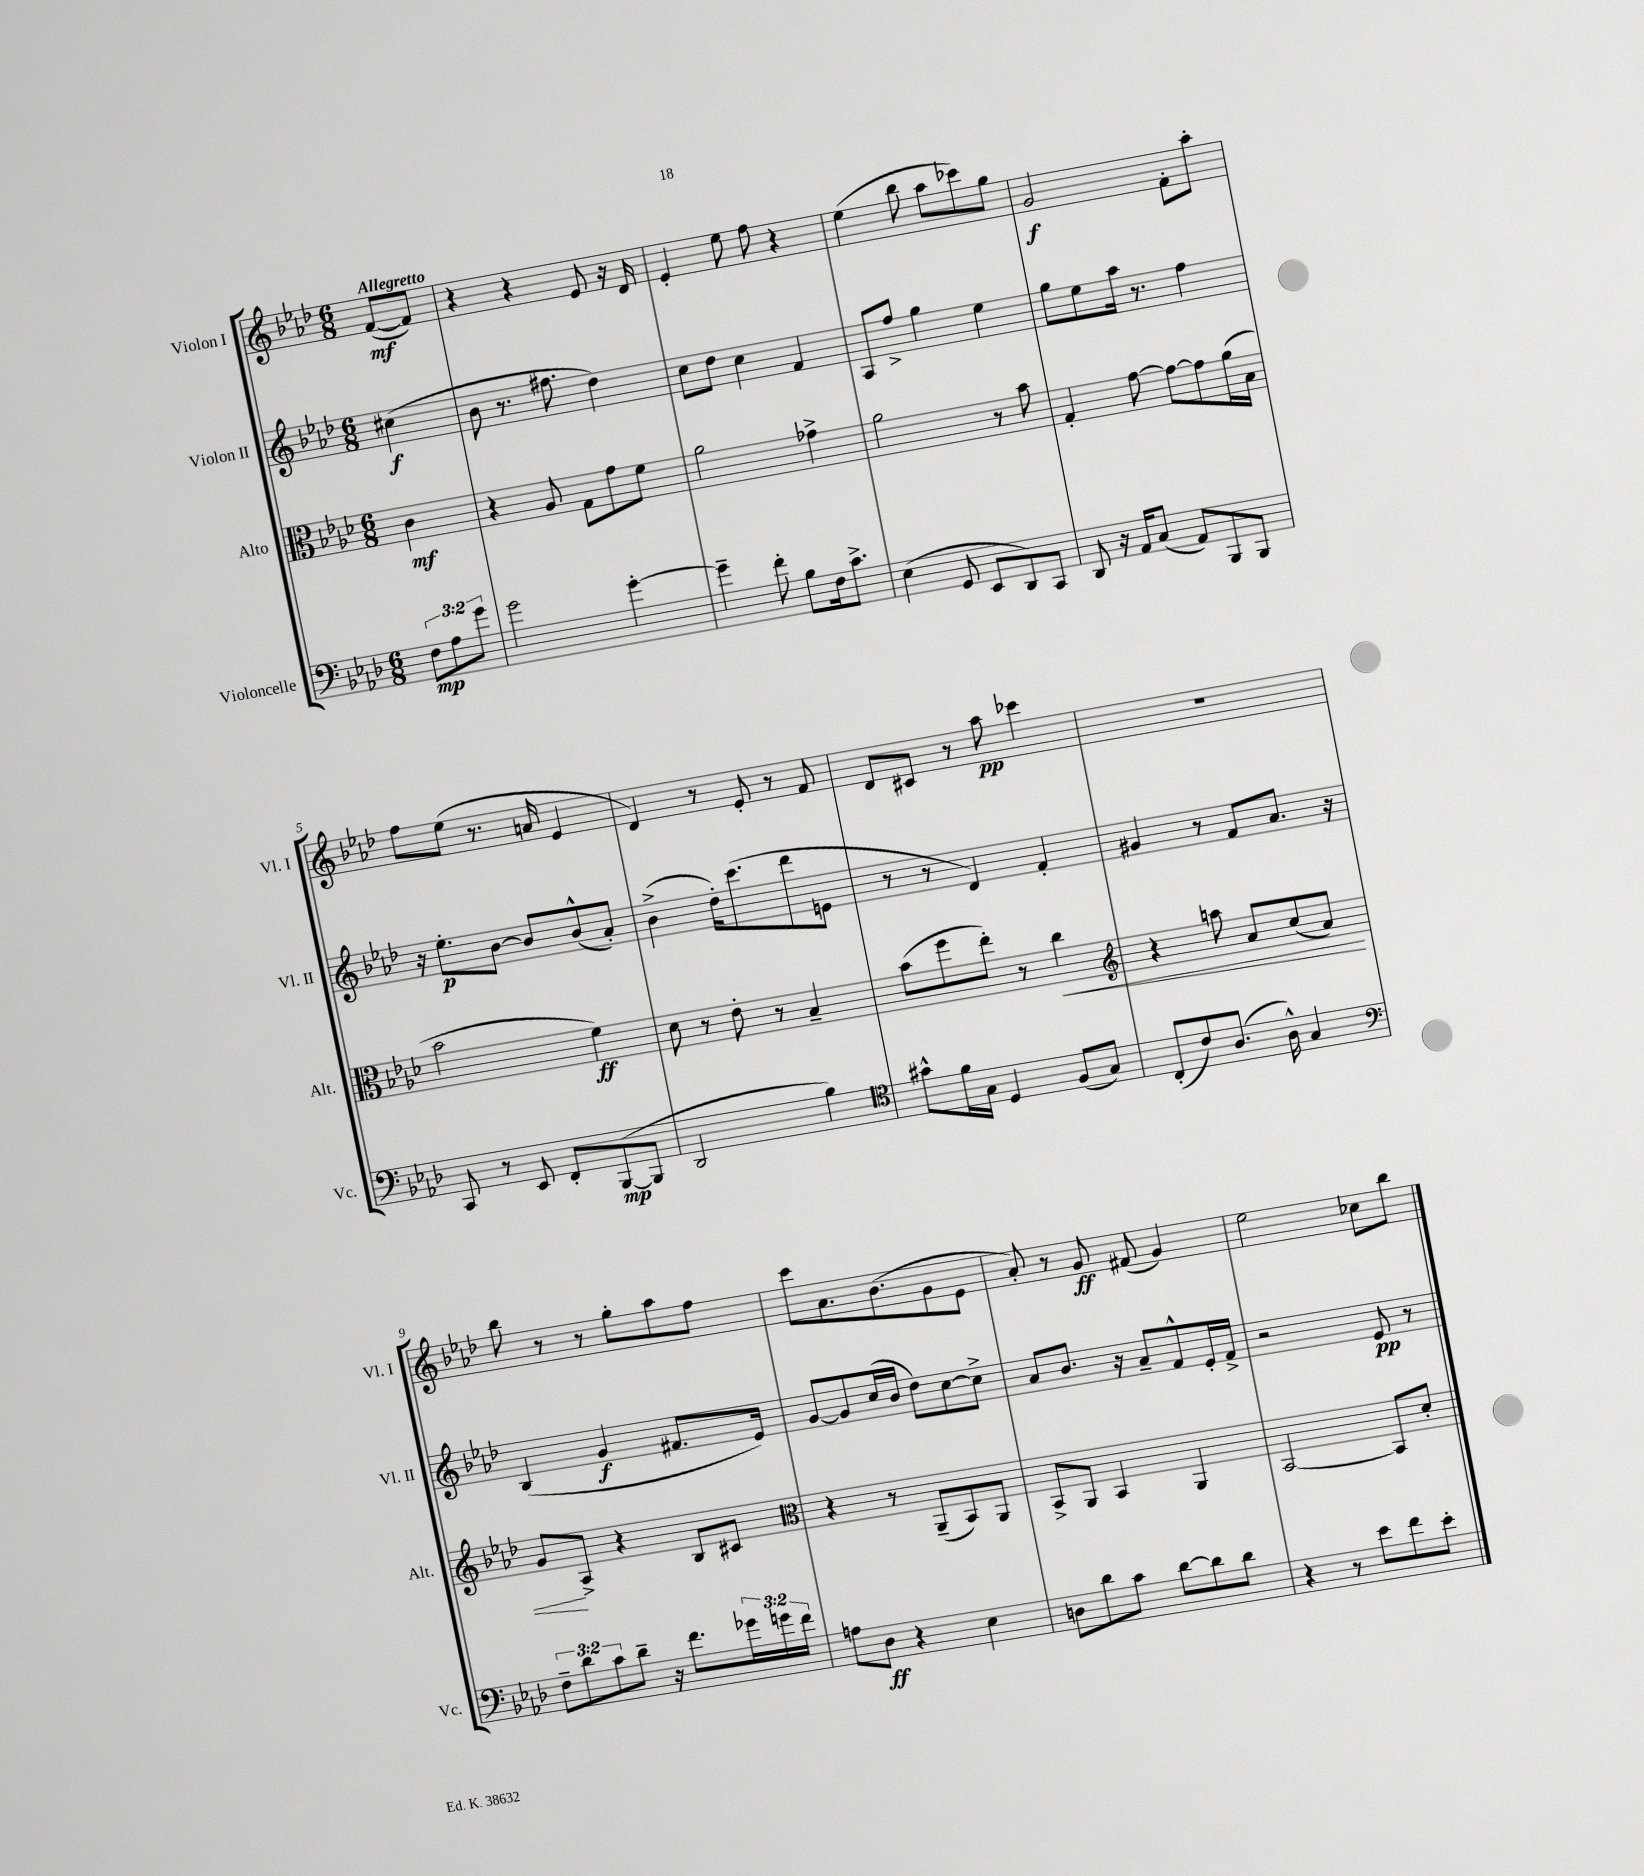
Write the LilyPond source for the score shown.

<<
\new StaffGroup <<
\new Staff = "s0" \with { instrumentName = "Violon I" shortInstrumentName = "Vl. I" } {
    \clef treble \key aes \major \numericTimeSignature \time 6/8 \partial 4 \tempo "Allegretto"
    f'8~\mf( f'8) |
    r4 r4 ees'8 r16 des'16 |
    ees'4-. ees''8 f''8 r4 |
    ees''4( bes''8 aes''8 ces'''8) g''8 |
    g'2\f f'8-. aes''8-. |
    f''8 ees''8( r8. a'16 ees'4 |
    des'4) r8 ees'8-. r8 f'8 |
    des'8 cis'8 r8 aes''8\pp ces'''4 |
    R2. |
    bes''8 r8 r8 g''8-. aes''8 f''8 |
    c'''8 aes'8. bes'8.( g'8 ees'8 |
    aes'8-.) r8 g'8\ff fis'8( g'4) |
    ees''2 ces''8 bes''8 \bar "|." |
}
\new Staff = "s1" \with { instrumentName = "Violon II" shortInstrumentName = "Vl. II" } {
    \clef treble \key aes \major \numericTimeSignature \time 6/8 \partial 4
    cis''4\f( |
    bes'8 r8. fis''8. des''4) |
    c''8 des''8 c''4 f'4 |
    aes8 f''8-> g''4 ees''4 |
    g''8 ees''8 aes''16 r8. f''4 |
    r16 ees''8.-.\p bes'8~ bes'8 bes'8-^( aes'8-.) |
    bes'4->( des''16-.) c'''8.( des'''8 e'8 |
    r8 r8 des'4) f'4-. |
    gis'4 r8 f'8 aes'8. r16 |
    bes4( g'4\f fis'8. ees'16) |
    g'8~ g'8 c''16( bes'16 des''8) c''8~ c''8-> |
    aes'8 bes'8. r16 aes'8-- f'8-^ ees'16-. f'16-> |
    r2 ees'8\pp r8 \bar "|." |
}
\new Staff = "s2" \with { instrumentName = "Alto" shortInstrumentName = "Alt." } {
    \clef alto \key aes \major \numericTimeSignature \time 6/8 \partial 4
    c'4\mf |
    r4 aes8 g8 g'8 f'8 |
    aes'2 ges'4-> |
    aes'2 r8 bes'8 |
    g4-. g'8~ g'8~ g'8 aes'16( bes16 |
    bes'2 f'4\ff) |
    des'8 r8 ees'8-. r8 bes4-- |
    bes'8( f''8 ees''8-.) r8 c''4\< |
    \clef treble r4 a''8 aes'8 c''8( aes'8) |
    g'8\! aes8-> r4 bes8 cis'8 |
    \clef alto r4 r8 aes,8--( bes,8) aes,8 |
    bes,8-> aes,8 bes,4 aes,4 |
    bes,2~ bes,8 des'8-. \bar "|." |
}
\new Staff = "s3" \with { instrumentName = "Violoncelle" shortInstrumentName = "Vc." } {
    \clef bass \key aes \major \numericTimeSignature \time 6/8 \override Staff.TupletNumber.text = #tuplet-number::calc-fraction-text \partial 4
    \tuplet 3/2 { f8\mp aes8 g'8 } |
    g'2 g'4~-. |
    g'4-- f'8-. bes8 f16 c'8.-> |
    ees4( g,8 ees,8 des,8) c,8 |
    des,8 r16 aes,16 c8( aes,8) bes,,8 bes,,8 |
    c,8 r8 ees,8 f,8-. bes,,8~\mp( bes,,8 |
    des,2 bes4) |
    \clef tenor gis'8-^ f'16 g16 des4 f8( g8) |
    c8-.( c'8) aes8.( aes16-^) g4 |
    \clef bass \tuplet 3/2 { f8-- des'8 c'8 } des'8-- r16 f'8. \tuplet 3/2 { ges'16 g'16 f'16 } |
    a8 des8\ff r4 ees4 |
    d8 des'8 c'8 des'8~ des'8 des'8 |
    r4 r8 ees'8 f'8 ees'8-. \bar "|." |
}
>>
>>
